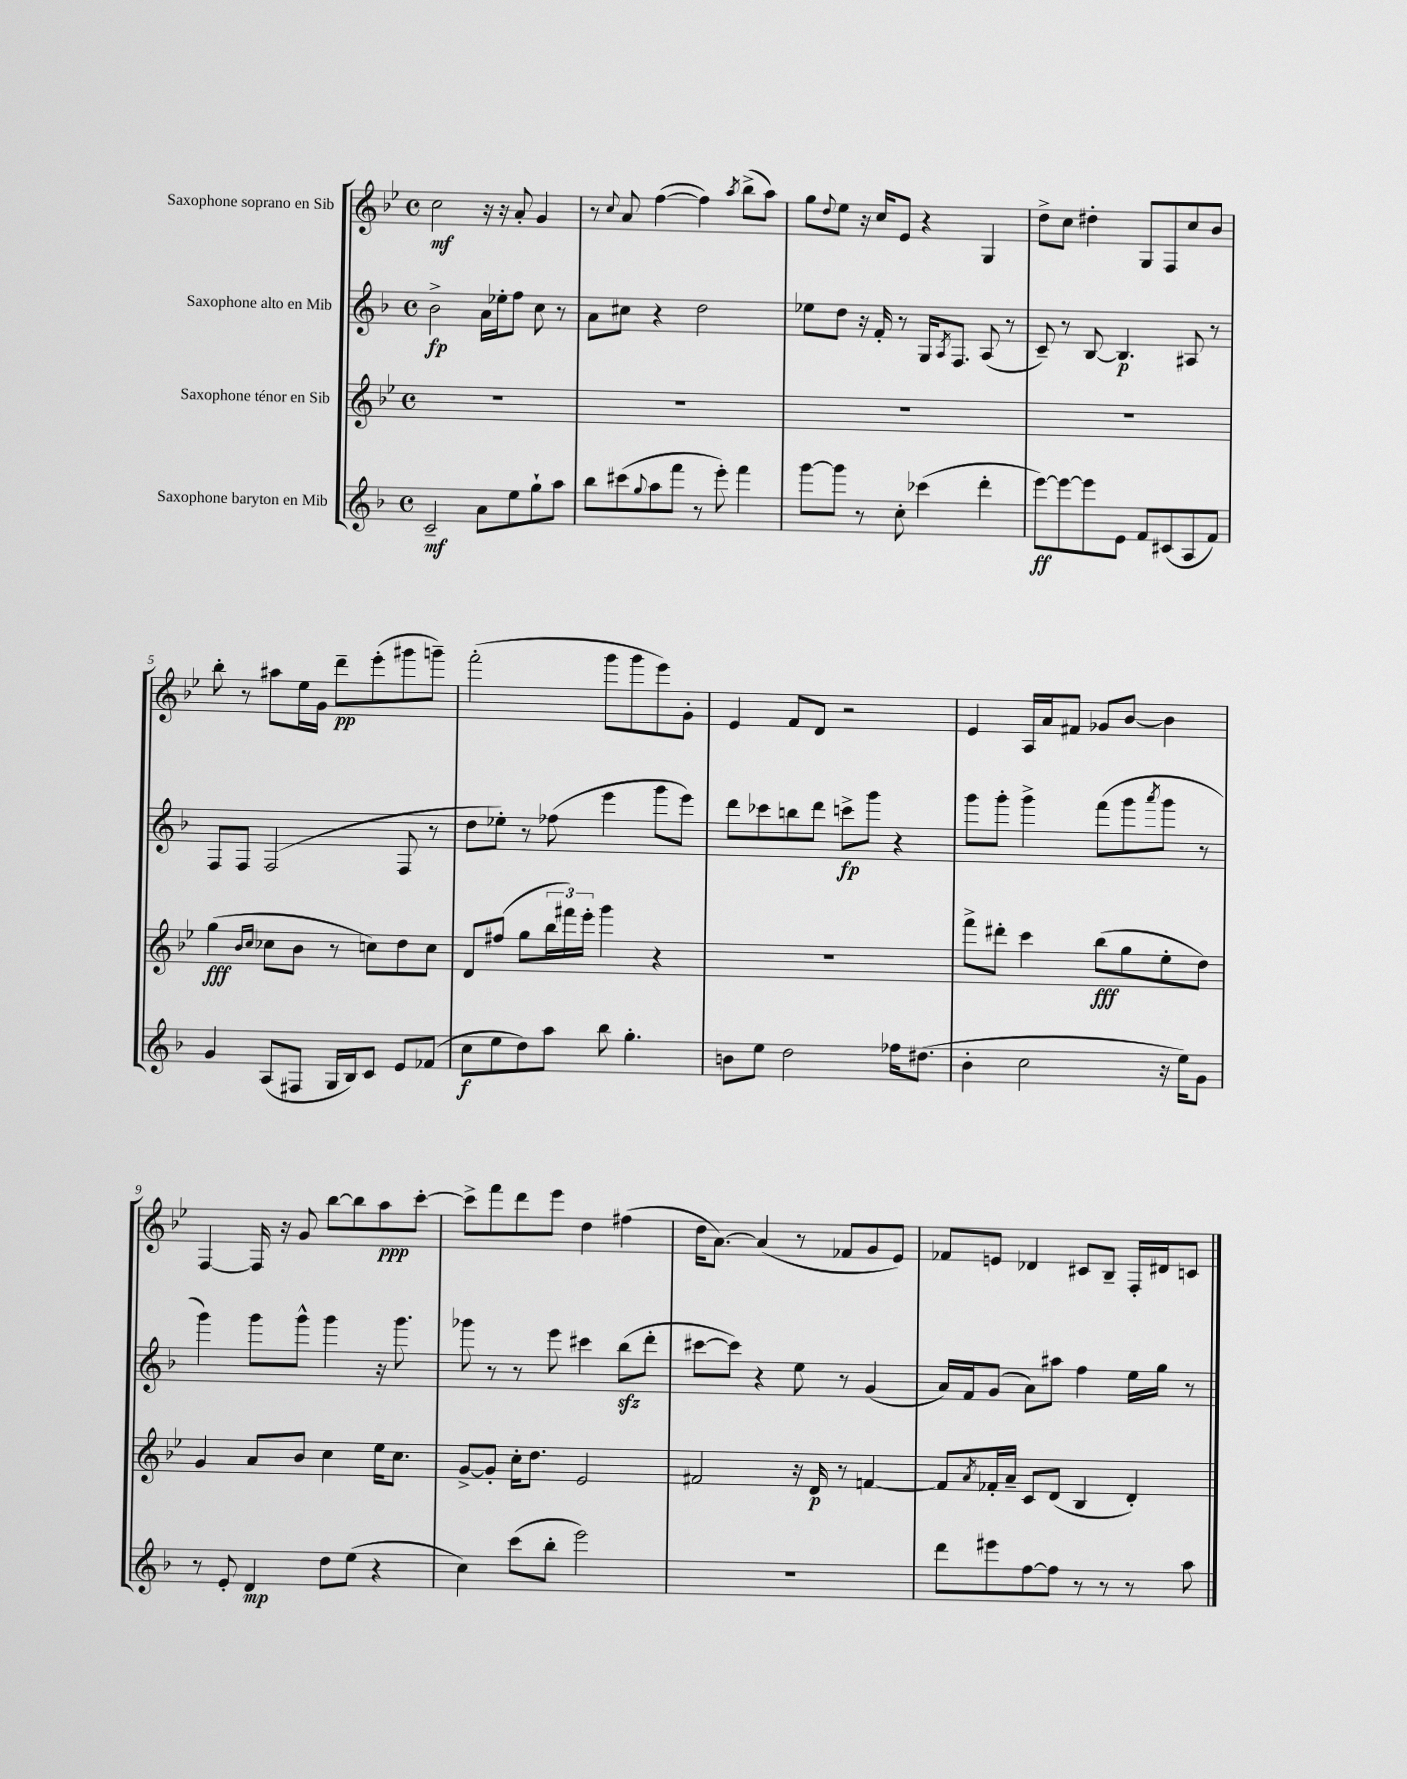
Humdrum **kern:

**kern	**dynam	**kern	**dynam	**kern	**dynam	**kern	**dynam
*part4	*part4	*part3	*part3	*part2	*part2	*part1	*part1
*staff4	*staff4	*staff3	*staff3	*staff2	*staff2	*staff1	*staff1
*I"Saxophone baryton en Mib	*	*I"Saxophone ténor en Sib	*	*I"Saxophone alto en Mib	*	*I"Saxophone soprano en Sib	*
*clefG2	*	*clefG2	*	*clefG2	*	*clefG2	*
*k[b-]	*	*k[b-e-]	*	*k[b-]	*	*k[b-e-]	*
*M4/4	*	*M4/4	*	*M4/4	*	*M4/4	*
*met(c)	*	*met(c)	*	*met(c)	*	*met(c)	*
=1	=1	=1	=1	=1	=1	=1	=1
2c~/	mf	1r	.	2b-^\	fp	2cc\	mf
8a\L	.	.	.	16a\LL	.	16r	.
.	.	.	.	16ee-X'\J	.	16r	.
8ee\	.	.	.	8ff\J	.	8a'/	.
8gg`\	.	.	.	8cc\	.	4g/	.
8aa\J	.	.	.	8r	.	.	.
=2	=2	=2	=2	=2	=2	=2	=2
8bb-\L	.	1r	.	8a\L	.	8r	.
.	.	.	.	.	.	8qqcc/	.
(8ccc#X\	.	.	.	8cc#X\J	.	8a/	.
8qqgg/	.	.	.	.	.	.	.
8aa\	.	.	.	4r	.	([4ff\	.
8fff\J	.	.	.	.	.	.	.
8r	.	.	.	2dd\	.	4ff\])	.
8eee'\)	.	.	.	.	.	.	.
.	.	.	.	.	.	8qaa/	.
4fff\	.	.	.	.	.	(8bb-^\L	.
.	.	.	.	.	.	8aa\J)	.
=3	=3	=3	=3	=3	=3	=3	=3
[8ggg\L	.	1r	.	8ee-X\L	.	8gg\L	.
.	.	.	.	.	.	8qqdd/	.
8ggg\J]	.	.	.	8dd\J	.	8ee-\J	.
8r	.	.	.	16r	.	16r	.
.	.	.	.	16f'/	.	16cc/KL	.
8cc'\	.	.	.	8r	.	8e-/J	.
(4ccc-X\	.	.	.	16G/KL	.	4r	.
.	.	.	.	8qA/	.	.	.
.	.	.	.	8.F/J	.	.	.
4ddd'\	.	.	.	(8A/	.	4G/	.
.	.	.	.	8r	.	.	.
=4	=4	=4	=4	=4	=4	=4	=4
[8eee\L)	ff	1r	.	8c~/)	.	8dd^\L	.
8eee\_	.	.	.	8r	.	8cc\J	.
8eee\]	.	.	.	[8B-/	.	4dd#X'\	.
8e\J	.	.	.	4.B-/]	p	.	.
8f/L	.	.	.	.	.	8G/L	.
(8c#X/	.	.	.	.	.	8F/	.
8A/	.	.	.	8A#X/	.	8cc/	.
8f/J)	.	.	.	8r	.	8b-/J	.
!!LO:LB:g=z
=5	=5	=5	=5	=5	=5	=5	=5
4g/	.	(4gg\	fff	8F/L	.	8bb-'\	.
.	.	.	.	8F/J	.	8r	.
.	.	16qqb-/LL	.	.	.	.	.
.	.	16qqcc/JJ	.	.	.	.	.
(8A/L	.	8cc-X\L	.	(2F/	.	8aa#X\L	.
8F#X/J	.	8b-\J	.	.	.	16ee-\L	.
.	.	.	.	.	.	16g\JJ	.
16G/LL	.	8r	.	.	.	8ddd~\L	pp
16B-/J)	.	.	.	.	.	.	.
8c/J	.	8ccn\L)	.	.	.	(8eee-'\	.
8e/L	.	8dd\	.	8F/	.	8ggg#X\	.
(8f-X/J	.	8cc\J	.	8r	.	8gggn~\J)	.
=6	=6	=6	=6	=6	=6	=6	=6
8cc\L	f	8d/L	.	8dd\L	.	(2fff'\	.
8ee\	.	(8ff#X/J	.	8ee-X'\J)	.	.	.
8dd\)	.	8gg\L	.	8r	.	.	.
8aa\J	.	24bb-\L	.	(8ff-X\	.	.	.
.	.	24fff#X\)	.	.	.	.	.
.	.	24eee-'\JJ	.	.	.	.	.
8bb-\	.	4ggg\	.	4eee\	.	8ggg\L	.
4.gg'\	.	.	.	.	.	8ggg\	.
.	.	4r	.	8ggg\L	.	8eee-\)	.
.	.	.	.	8eee\J)	.	8g'\J	.
=7	=7	=7	=7	=7	=7	=7	=7
8bn\L	.	1r	.	8ddd\L	.	4e-/	.
8ee\J	.	.	.	8ccc-X\	.	.	.
2dd\	.	.	.	8bbn\	.	8f/L	.
.	.	.	.	8ddd\J	.	8d/J	.
.	.	.	.	8cccn^\L	fp	2r	.
.	.	.	.	8ggg\J	.	.	.
16ff-X\KL	.	.	.	4r	.	.	.
(8.dd#X\J	.	.	.	.	.	.	.
=8	=8	=8	=8	=8	=8	=8	=8
4b-'\	.	8fff^\L	.	8ggg\L	.	4e-/	.
.	.	8ddd#X'\J	.	8ggg'\J	.	.	.
2cc\	.	4ccc\	.	4ggg^\	.	16A/LL	.
.	.	.	.	.	.	16a/J	.
.	.	.	.	.	.	8f#X/J	.
.	.	(8bb-\L	fff	(8fff\L	.	8g-X/L	.
.	.	8gg\	.	8ggg\	.	[8b-/J	.
.	.	.	.	8qaaa/	.	.	.
16r	.	8ee-'\	.	8ggg\J	.	4b-\]	.
16ee\KL)	.	.	.	.	.	.	.
8g\J	.	8dd\J)	.	8r	.	.	.
!!LO:LB:g=z
=9	=9	=9	=9	=9	=9	=9	=9
8r	.	4g/	.	4ggg\)	.	[4F/	.
8e'/	.	.	.	.	.	.	.
4d/	mp	8a/L	.	8ggg\L	.	16F/]	.
.	.	.	.	.	.	16r	.
.	.	8b-/J	.	8ggg^^\J	.	8g/	.
8dd\L	.	4cc\	.	4ggg\	.	[8bb-\L	.
(8ee\J	.	.	.	.	.	8bb-\]	.
4r	.	16ee-\KL	.	16r	.	8aa\	ppp
.	.	8.cc\J	.	8.ggg\	.	.	.
.	.	.	.	.	.	[8ccc'\J	.
=10	=10	=10	=10	=10	=10	=10	=10
4cc\)	.	[8g^/L	.	8ggg-X\	.	8ccc^\L]	.
.	.	8g'/J]	.	8r	.	8fff\	.
(8ccc\L	.	16cc'\KL	.	8r	.	8ddd\	.
.	.	8.dd\J	.	.	.	.	.
8bb-'\J	.	.	.	8eee\	.	8eee-\J	.
2eee\)	.	2e-/	.	4ccc#X\	.	4dd\	.
.	.	.	.	(8bb-zz\L	.	(4ff#X\	.
.	.	.	.	8ddd'\J	.	.	.
=11	=11	=11	=11	=11	=11	=11	=11
1r	.	2f#X/	.	[8ccc#X\L	.	16dd\KL	.
.	.	.	.	.	.	[8.a\J)	.
.	.	.	.	8ccc#\J])	.	.	.
.	.	.	.	4r	.	(4a/]	.
.	.	16r	.	8ee\	.	8r	.
.	.	16d/	p	.	.	.	.
.	.	8r	.	8r	.	8f-X/L	.
.	.	[4fn/	.	(4g/	.	8g/	.
.	.	.	.	.	.	8e-/J)	.
=12	=12	=12	=12	=12	=12	=12	=12
8ddd\L	.	8f/L]	.	16a/LL)	.	8f-X/L	.
.	.	.	.	16f/J	.	.	.
.	.	8qa/	.	.	.	.	.
8eee#X\	.	16f-X'/L	.	(8g/J	.	8en/J	.
.	.	16a~/JJ	.	.	.	.	.
[8ff\	.	8c/L	.	8a\L)	.	4d-X/	.
8ff\J]	.	(8d/J	.	8aa#X\J	.	.	.
8r	.	4B-/	.	4ff\	.	8c#X/L	.
8r	.	.	.	.	.	8B-~/J	.
8r	.	4d'/)	.	16ee\LL	.	16F'/LL	.
.	.	.	.	16gg\JJ	.	16d#X/J	.
8aa\	.	.	.	8r	.	8cn/J	.
==	==	==	==	==	==	==	==
*-	*-	*-	*-	*-	*-	*-	*-
